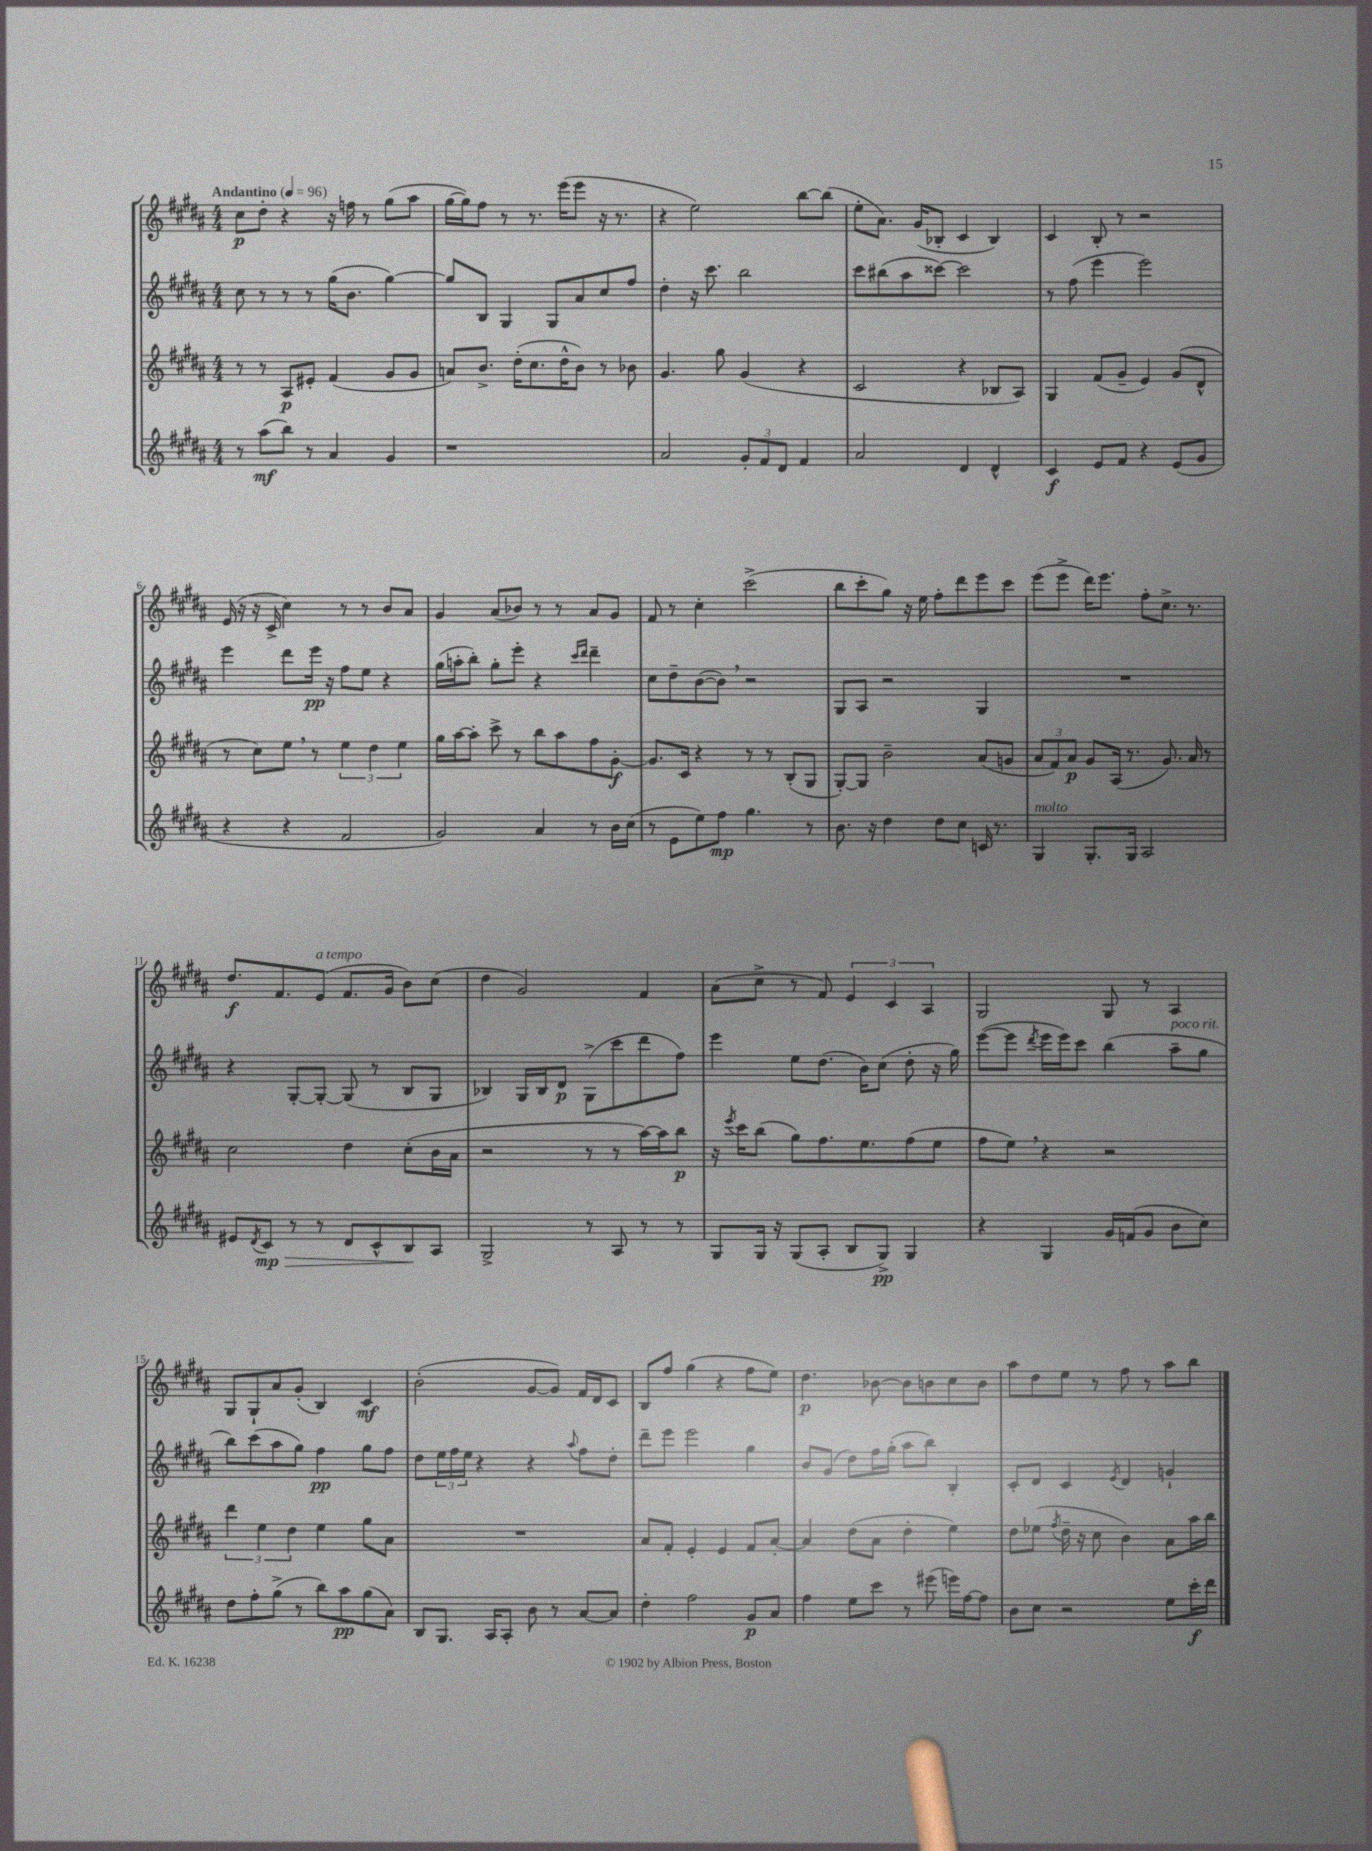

**kern	**kern	**kern	**kern
*staff4	*staff3	*staff2	*staff1
*clefG2	*clefG2	*clefG2	*clefG2
*k[f#c#g#d#a#]	*k[f#c#g#d#a#]	*k[f#c#g#d#a#]	*k[f#c#g#d#a#]
*M4/4	*M4/4	*M4/4	*M4/4
*MM96	*MM96	*MM96	*MM96
8r	8r	8cc#	8cc#
(8aa#	8r	8r	8dd#'
8bb)	8A#	8r	4r
8r	8e#'	8r	.
4a#	(4f#	(16gg#	16r
.	.	8.b	16ff
.	.	.	8r
4g#	8g#	[4gg#)	(8gg#
.	8g#	.	8aa#
=	=	=	=
1r	8a)	8gg#]	[16gg#
.	.	.	16gg#])
.	8.b^	8B	8ff#
.	.	4G#	8r
.	(16dd#'	.	.
.	8.cc#	.	8.r
.	.	8G#	.
.	16dd#^^	.	(16eee
.	8b)	8a#	8eee
.	8r	8cc#	16r
.	.	.	8.r
.	8b-	8ff#	.
=	=	=	=
2a#	4.g#	4dd#'	4r
.	.	16r	2ee)
.	.	8.ccc#	.
.	8gg#	.	.
12g#'	(4g#	2bb	.
12f#	.	.	.
12d#	.	.	.
4f#	4r	.	[8bb
.	.	.	(8bb]
=	=	=	=
2a#	2c#	8ccc#	8ee'
.	.	(8bb#	8.a#)
.	.	8aa#	.
.	.	.	(16g#
.	.	[8ccc##)	8B-'
4d#	4r	2ccc##]	4c#
4d#^^	8B-	.	4B-)
.	8A#)	.	.
=	=	=	=
4c#	4G#	8r	4c#
.	.	(8ff#	.
8e	(8f#	4eee	8B'
8f#	8g#~	.	8r
4r	4e)	2eee)	2r
(8e	(8g#	.	.
8g#	8d#^^	.	.
=	=	=	=
4r	8r	4eee	(16e
.	.	.	16r
.	8cc#)	.	16r
.	.	.	16c#^
4r	8ee	8ddd#	4cc#)
.	8r	16eee	.
.	.	16r	.
2f#	6ee	8ff#	8r
.	.	8ee	8r
.	6dd#	.	.
.	.	4r	8b
.	6ee	.	.
.	.	.	8a#
=	=	=	=
2g#)	16gg#	(16gg#	4g#
.	[16aa#	16aa'	.
.	8aa#']	8bb')	.
.	8ccc#^	8gg#'	(8a#
.	8r	8eee'	8b-)
4a#	8bb	4r	8r
.	8aa#	.	8r
.	.	16qqccc#	.
.	.	16qqddd#	.
8r	8ff#	4ddd#~	8a#
16b	[8g#'	.	8g#
(16cc#	.	.	.
=	=	=	=
8r	8.g#]	8cc#	8f#
8e	.	8dd#~	8r
.	16c#	.	.
8ee)	4r	([8b	4cc#'
8ff#	.	8b])	.
4.gg#	8r	2r	(2ccc#^
.	8r	.	.
.	(8B'	.	.
8r	8G#	.	.
=	=	=	=
8.b	[8G#')	8G#	8bb
.	8G#]	8A#	8ccc#'
16r	.	.	.
4dd#	2b~	2r	8gg#)
.	.	.	16r
.	.	.	16ee
8dd#	.	.	8ff#'
8cc#	.	.	8ddd#
16c	(8a#	4G#	8eee
8.r	.	.	.
.	8g	.	8ccc#
=	=	=	=
4G#	12a#	1r	(8eee
.	12f#)	.	.
.	.	.	8eee^
.	12a#	.	.
8.G#'	8g#	.	16ddd#)
.	.	.	8.eee
.	(16A#	.	.
16G#	8.r	.	.
2A#	.	.	8ff#'
.	8.g#)	.	8.cc#^
.	16a#	.	8.r
.	8r	.	.
=	=	=	=
8e#	2cc#	4r	8.dd#
8qd#	.	.	.
8c#	.	.	.
.	.	.	8.f#
8r	.	[8G#'	.
8r	.	8G#'_	(8e
8d#	4dd#	(8G#]	8.f#
8c#^^	.	8r	.
.	.	.	16g#
8B	(8cc#'	8B	8b)
8A#	16b	8G#	(8cc#
.	16a#	.	.
=	=	=	=
2G#^	2r	4B-)	4dd#
.	.	16G#	2g#)
.	.	16B-	.
.	.	8d#	.
8r	8r	(8G#^	.
8A#	8r	8ccc#	.
8r	[16aa#)	8ddd#	4f#
.	16aa#]	.	.
8r	8bb	8ff#)	.
=	=	=	=
8G#	16r	4eee	(8a#
.	8qeee	.	.
.	16ccc#	.	.
16G#	(8bb	.	8cc#^
16r	.	.	.
(8G#	8gg#)	8ee	8r
8A#'	8.ff#	(8.dd#	8f#)
8B	.	.	6e
.	8.ee	16b)	.
8G#^)	.	(8cc#	.
.	.	.	6c#
4G#	(8ff#	8dd#'	.
.	.	.	6A#
.	8ee	16r	.
.	.	16gg#)	.
=	=	=	=
4r	8ff#	([8eee	2G#
.	8ee)	8eee]	.
.	.	8qddd#	.
4G#	4r	16eee	.
.	.	16eee)	.
.	.	8ccc#	.
16g#	2r	(4bb	8G#
(16f	.	.	.
8g#	.	.	8r
8b	.	8aa#~	4A#
8cc#)	.	8gg#	.
=	=	=	=
8dd#	6ddd#	8bb)	8G#
8ff#'	.	(8ccc#	8G#`
.	6ee	.	.
(8gg#^	.	8aa#	8a#
.	6dd#	.	.
8r	.	8gg#)	(8g#'
8bb)	4ee	4ff#	4B)
8aa#	.	.	.
(8gg#	8gg#	8gg#	4c#
8a#)	8a#	8ff#	.
=	=	=	=
8B	1r	8dd#	(2b'
8.G#	.	24ee	.
.	.	24ff#	.
.	.	24ee	.
.	.	4r	.
16A#	.	.	.
8A#'	.	.	.
8b	.	4r	[8g#
8r	.	.	8g#])
.	.	8qqaa#	.
[8a#	.	8ff#	16f#
.	.	.	16d#
8a#]	.	8dd#'	8c#
=	=	=	=
4dd#'	8a#	8ddd#~	8B
.	8f#'	8eee	8ff#
2ff#	4e'	2eee	(4gg#
.	4e	.	4r
8g#	8f#	4gg#	8ff#
8a#	[8a#'	.	8ee)
=	=	=	=
4ff#	4a#]	8b	4.dd#
.	.	(8g#	.
8ee	(8dd#	8dd#)	.
8ccc#	8a#	16ff#	[8b-
.	.	(16gg#'	.
8r	4dd#'	8aa#	8b-]
(8eee#	.	8bb)	8b
16eee)	4ee)	4B'	8cc#
[16ff#	.	.	.
8ff#]	.	.	8b
=	=	=	=
8b	8dd#	8c#'	8aa#
8cc#	(8ee-	8d#	8dd#
.	8qff#	.	.
2r	16dd#~	4c#	8ee
.	16r	.	.
.	8cc#	.	8r
.	.	8qe	.
.	4b)	4d#	8ff#
.	.	.	8r
8ee	8a#	4g`	8aa#
16ccc#'	16aa#	.	8bb
16ddd#	16bb	.	.
==	==	==	==
*-	*-	*-	*-
